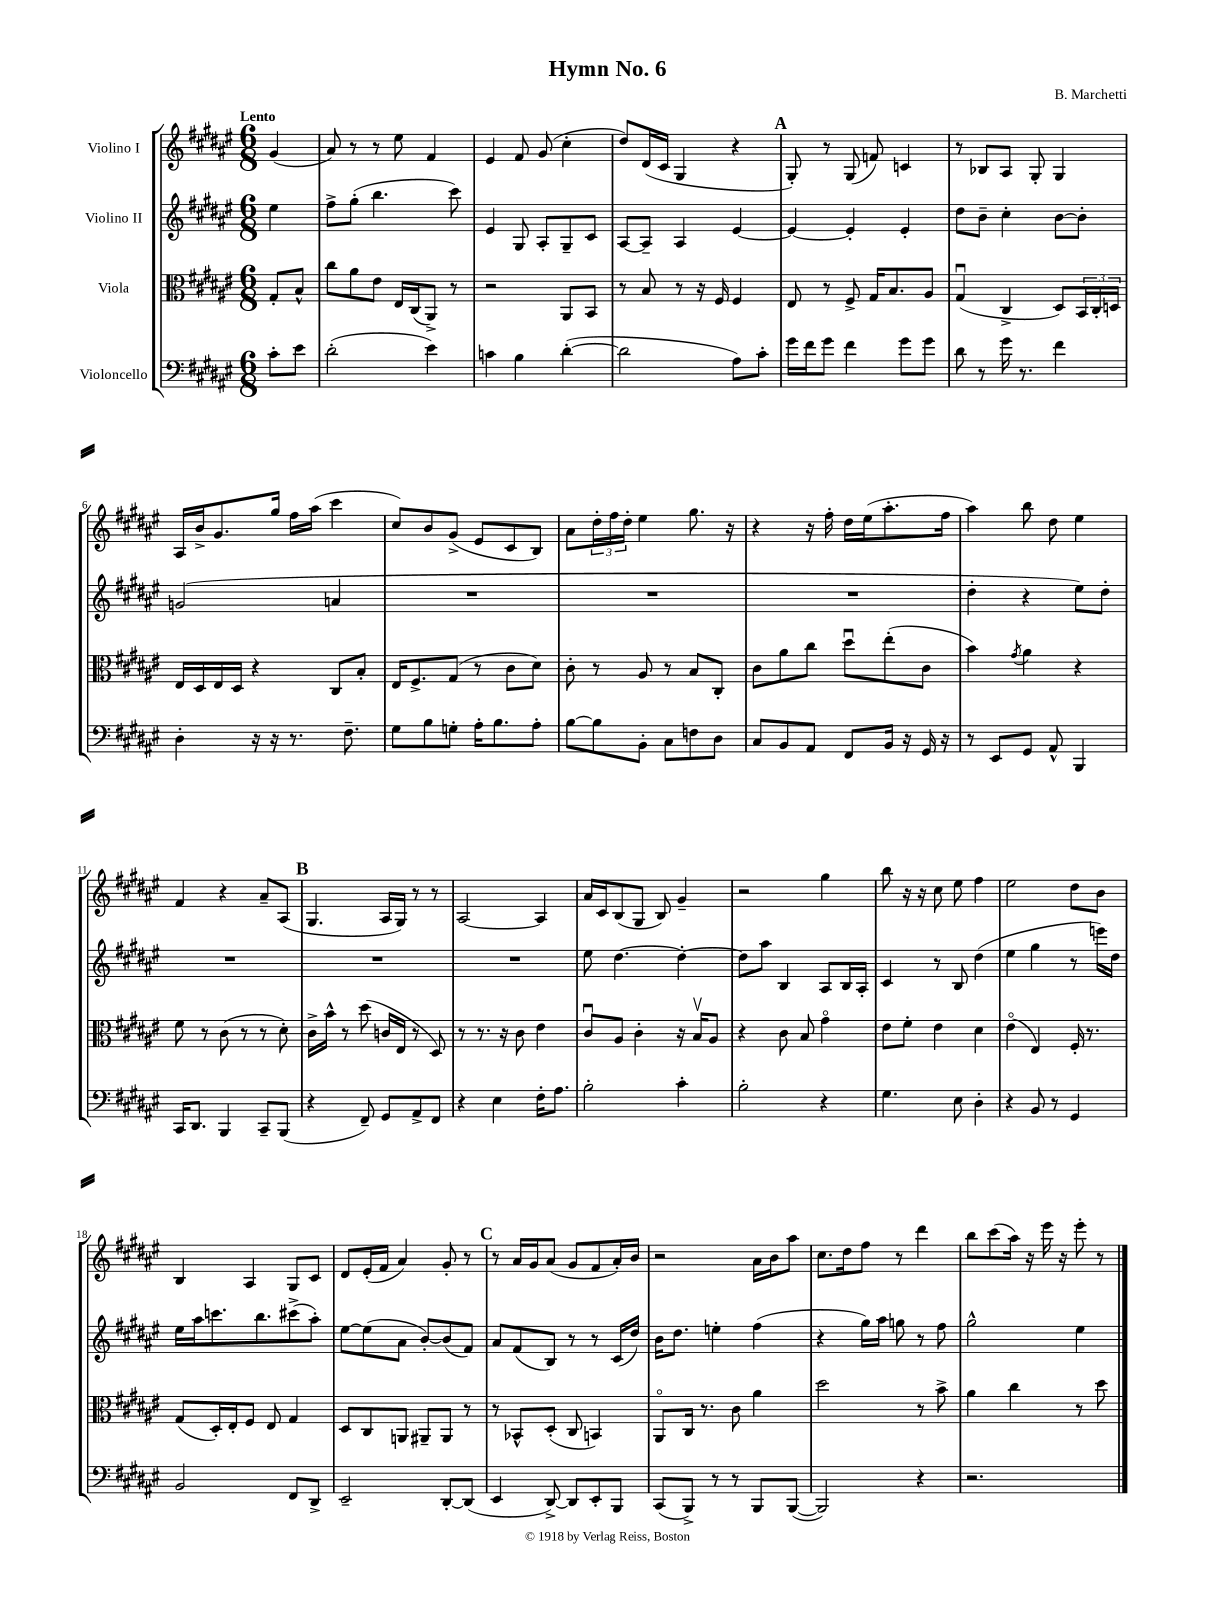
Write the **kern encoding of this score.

**kern	**kern	**kern	**kern
*part4	*part3	*part2	*part1
*staff4	*staff3	*staff2	*staff1
*I"Violoncello	*I"Viola	*I"Violino II	*I"Violino I
*clefF4	*clefC3	*clefG2	*clefG2
*k[f#c#g#d#a#e#]	*k[f#c#g#d#a#e#]	*k[f#c#g#d#a#e#]	*k[f#c#g#d#a#e#]
*M6/8	*M6/8	*M6/8	*M6/8
=	=	=	=
!	!	!	!LO:TX:a:B:t=Lento
8c#'\L	8G#'/L	4ee#\	(4g#/
8e#\J	8B^^/J	.	.
=1	=1	=1	=1
(2d#'\	8cc#\L	8ff#^\L	8a#/)
.	8a#\	(8gg#'\J	8r
.	8e#\J	4.bb\	8r
.	16E#/LL	.	8ee#\
.	(16C#/J	.	.
4e#\)	8AA#^/J)	.	4f#/
.	8r	8ccc#\)	.
=2	=2	=2	=2
4cn\	2r	4e#/	4e#/
4B\	.	8G#/	8f#/
.	.	8A#'/L	(8g#/
([4d#'\	8AA#/L	8G#~/	4cc#'\
.	8BB/J	8c#/J	.
=3	=3	=3	=3
2d#\]	8r	[8A#/L	8dd#/L)
.	8B/	8A#~/J]	(16d#/L
.	.	.	16c#/JJ
.	8r	4A#/	4G#/
.	16r	.	.
.	16F#/	.	.
8A#\L)	4F#/	[4e#/	4r
8c#'\J	.	.	.
!!LO:REH:place=s1:t=A
=4	=4	=4	=4
16g#\LL	8E#/	4e#/_	8G#'/)
16f#\J	.	.	.
8g#\J	8r	.	8r
4f#\	8F#^/	4e#'/]	(8G#/
.	16G#/KL	.	8fn/)
.	8.B/	.	.
8g#\L	.	4e#'/	4cn/
8g#\J	8A#/J	.	.
=5	=5	=5	=5
8d#\	(4G#u/	8dd#\L	8r
8r	.	8b~\J	8B-X/L
16g#\	4C#^/	4cc#'\	8A#/J
8.r	.	.	.
.	.	.	8G#'/
4f#\	8D#/L)	[8b\L	4G#/
.	24BB/L	8b'\J]	.
.	24C#'/	.	.
.	24Dn/JJ	.	.
!!LO:LB:g=z
=6	=6	=6	=6
4D#'\	16E#/LL	(2gn/	16A#/LL
.	16D#/	.	16b^/J
.	16E#/	.	8.g#/
.	16D#/JJ	.	.
16r	4r	.	.
16r	.	.	16gg#/Jk
8.r	.	.	16ff#\LL
.	.	.	(16aa#\JJ
.	8C#/L	4an/	4ccc#\
8.F#~\	.	.	.
.	8B'/J	.	.
=7	=7	=7	=7
8G#\L	16E#/KL	2.r	8cc#/L)
.	8.F#^/	.	.
8B\	.	.	8b/
8Gn'\J	(8G#/J	.	(8g#^/J
16A#'\KL	8r	.	8e#/L
8.B\	.	.	.
.	8c#\L	.	8c#/
8A#'\J	8d#\J)	.	8B/J)
=8	=8	=8	=8
[8B\L	8c#'\	2.r	8a#\L
8B\]	8r	.	24dd#'\L
.	.	.	24ff#\
.	.	.	24dd#'\JJ
8BB'\J	8A#/	.	4ee#\
8C#\L	8r	.	.
8Fn\	8B/L	.	8.gg#\
8D#\J	8C#'/J	.	.
.	.	.	16r
=9	=9	=9	=9
8C#/L	8c#\L	2.r	4r
8BB/	8a#\	.	.
8AA#/J	8cc#\J	.	16r
.	.	.	16ff#'\
8FF#/L	8dd#u\L	.	16dd#\LL
.	.	.	(16ee#\J
16BB/Jk	(8ee#'\	.	8.aa#'\
16r	.	.	.
16GG#/	8c#\J	.	.
16r	.	.	16ff#\Jk
=10	=10	=10	=10
8r	4b\)	4dd#'\	4aa#\)
8EE#/L	.	.	.
.	8qg#/	.	.
8GG#/J	4a#\	4r	8bb\
8AA#^^/	.	.	8dd#\
4BBB/	4r	8ee#\L)	4ee#\
.	.	8dd#'\J	.
!!LO:LB:g=z
=11	=11	=11	=11
16CC#/KL	8f#\	2.r	4f#/
8.DD#/J	.	.	.
.	8r	.	.
4BBB/	(8c#\	.	4r
.	8r	.	.
8CC#~/L	8r	.	8a#~/L
(8BBB/J	8d#'\)	.	(8A#/J
!!LO:REH:place=s1:t=B
=12	=12	=12	=12
4r	16c#^\LL	2.r	4.G#/
.	16b^^\JJ	.	.
.	8r	.	.
8FF#~/)	(8dd#\	.	.
8GG#/L	16cn/LL	.	16A#/LL
.	16E#/JJ	.	16G#/JJ)
8AA#^/	8r	.	8r
8FF#/J	8D#/)	.	8r
=13	=13	=13	=13
4r	8r	2.r	[2A#/
.	8.r	.	.
4E#\	.	.	.
.	16r	.	.
.	8c#\	.	.
16F#'\KL	4e#\	.	4A#/]
8.A#\J	.	.	.
=14	=14	=14	=14
2B'\	8c#u/L	8ee#\	16a#/LL
.	.	.	16c#/J
.	8A#/J	[4.dd#\	(8B/
.	4c#'\	.	8G#/J
.	.	.	8B/)
4c#'\	16r	4dd#'\_	4g#~/
.	16Bv/KL	.	.
.	8A#/J	.	.
=15	=15	=15	=15
2B'\	4r	8dd#\L]	2r
.	.	8aa#\J	.
.	8c#\	4B/	.
.	8B/	.	.
4r	4g#\	8A#/L	4gg#\
.	.	16B/L	.
.	.	16A#'/JJ	.
=16	=16	=16	=16
4.G#\	8e#\L	4c#/	8bb\
.	8f#'\J	.	16r
.	.	.	16r
.	4e#\	8r	8cc#\
8E#\	.	8B/	8ee#\
4D#'\	4d#\	(4dd#\	4ff#\
=17	=17	=17	=17
4r	(4e#\	4ee#\	2ee#\
8BB/	4E#/)	4gg#\	.
8r	.	.	.
4GG#/	16F#'/	8r	8dd#\L
.	8.r	.	.
.	.	16eeen\LL)	8b\J
.	.	16dd#\JJ	.
!!LO:LB:g=z
=18	=18	=18	=18
2BB/	(8G#/L	16ee#\LL	4B/
.	.	16aa#\J	.
.	16D#'/L)	8.cccn\	.
.	16E#'/J	.	.
.	8F#/J	.	4A#/
.	.	8.bb\	.
.	8E#/	.	.
8FF#/L	4G#/	(8ccc#X^\	8G#/L
8DD#^/J	.	8aa#'\J)	8c#/J
=19	=19	=19	=19
2EE#~/	8D#/L	[8ee#\L	8d#/L
.	8C#/	(8ee#\]	(16e#'/L
.	.	.	16f#/JJ
.	8AAn/J	8a#\J	4a#/)
.	8AA#X~/L	[8b'/L)	.
[8DD#'/L	8AA#/J	(8b/]	8g#'/
(8DD#/J]	8r	8f#/J)	8r
!!LO:REH:place=s1:t=C
=20	=20	=20	=20
4EE#/	8r	8a#/L	8r
.	8BB-X^^/L	(8f#/	16a#/LL
.	.	.	16g#/J
[8DD#^/)	(8D#'/J	8B/J)	(8a#/J
8DD#/L]	8C#/	8r	8g#/L
8EE#'/	4BBn/)	8r	8f#/
8BBB/J	.	(16c#/LL	16a#'/L)
.	.	16dd#/JJ)	16b/JJ
=21	=21	=21	=21
(8CC#/L	8AA#/L	16b\KL	2r
.	.	8.dd#\J	.
8BBB^/J)	16C#/Jk	.	.
.	8.r	.	.
8r	.	4een'\	.
8r	8c#\	.	.
8BBB/L	4a#\	(4ff#\	16a#\LL
.	.	.	16b\J
([8BBB/J	.	.	8aa#\J
=22	=22	=22	=22
2BBB/])	2dd#\	4r	8.cc#\L
.	.	.	16dd#\k
.	.	16gg#\LL)	8ff#\J
.	.	16aa#\JJ	.
.	.	8ggn\	8r
4r	8r	8r	4ddd#\
.	8b^\	8ff#\	.
=23	=23	=23	=23
2.r	4a#\	2gg#^^\	8bb\L
.	.	.	(8ccc#\
.	4cc#\	.	16aa#\Jk)
.	.	.	16r
.	.	.	16eee#\
.	.	.	16r
.	8r	4ee#\	8eee#'\
.	8dd#\	.	8r
==	==	==	==
*-	*-	*-	*-
